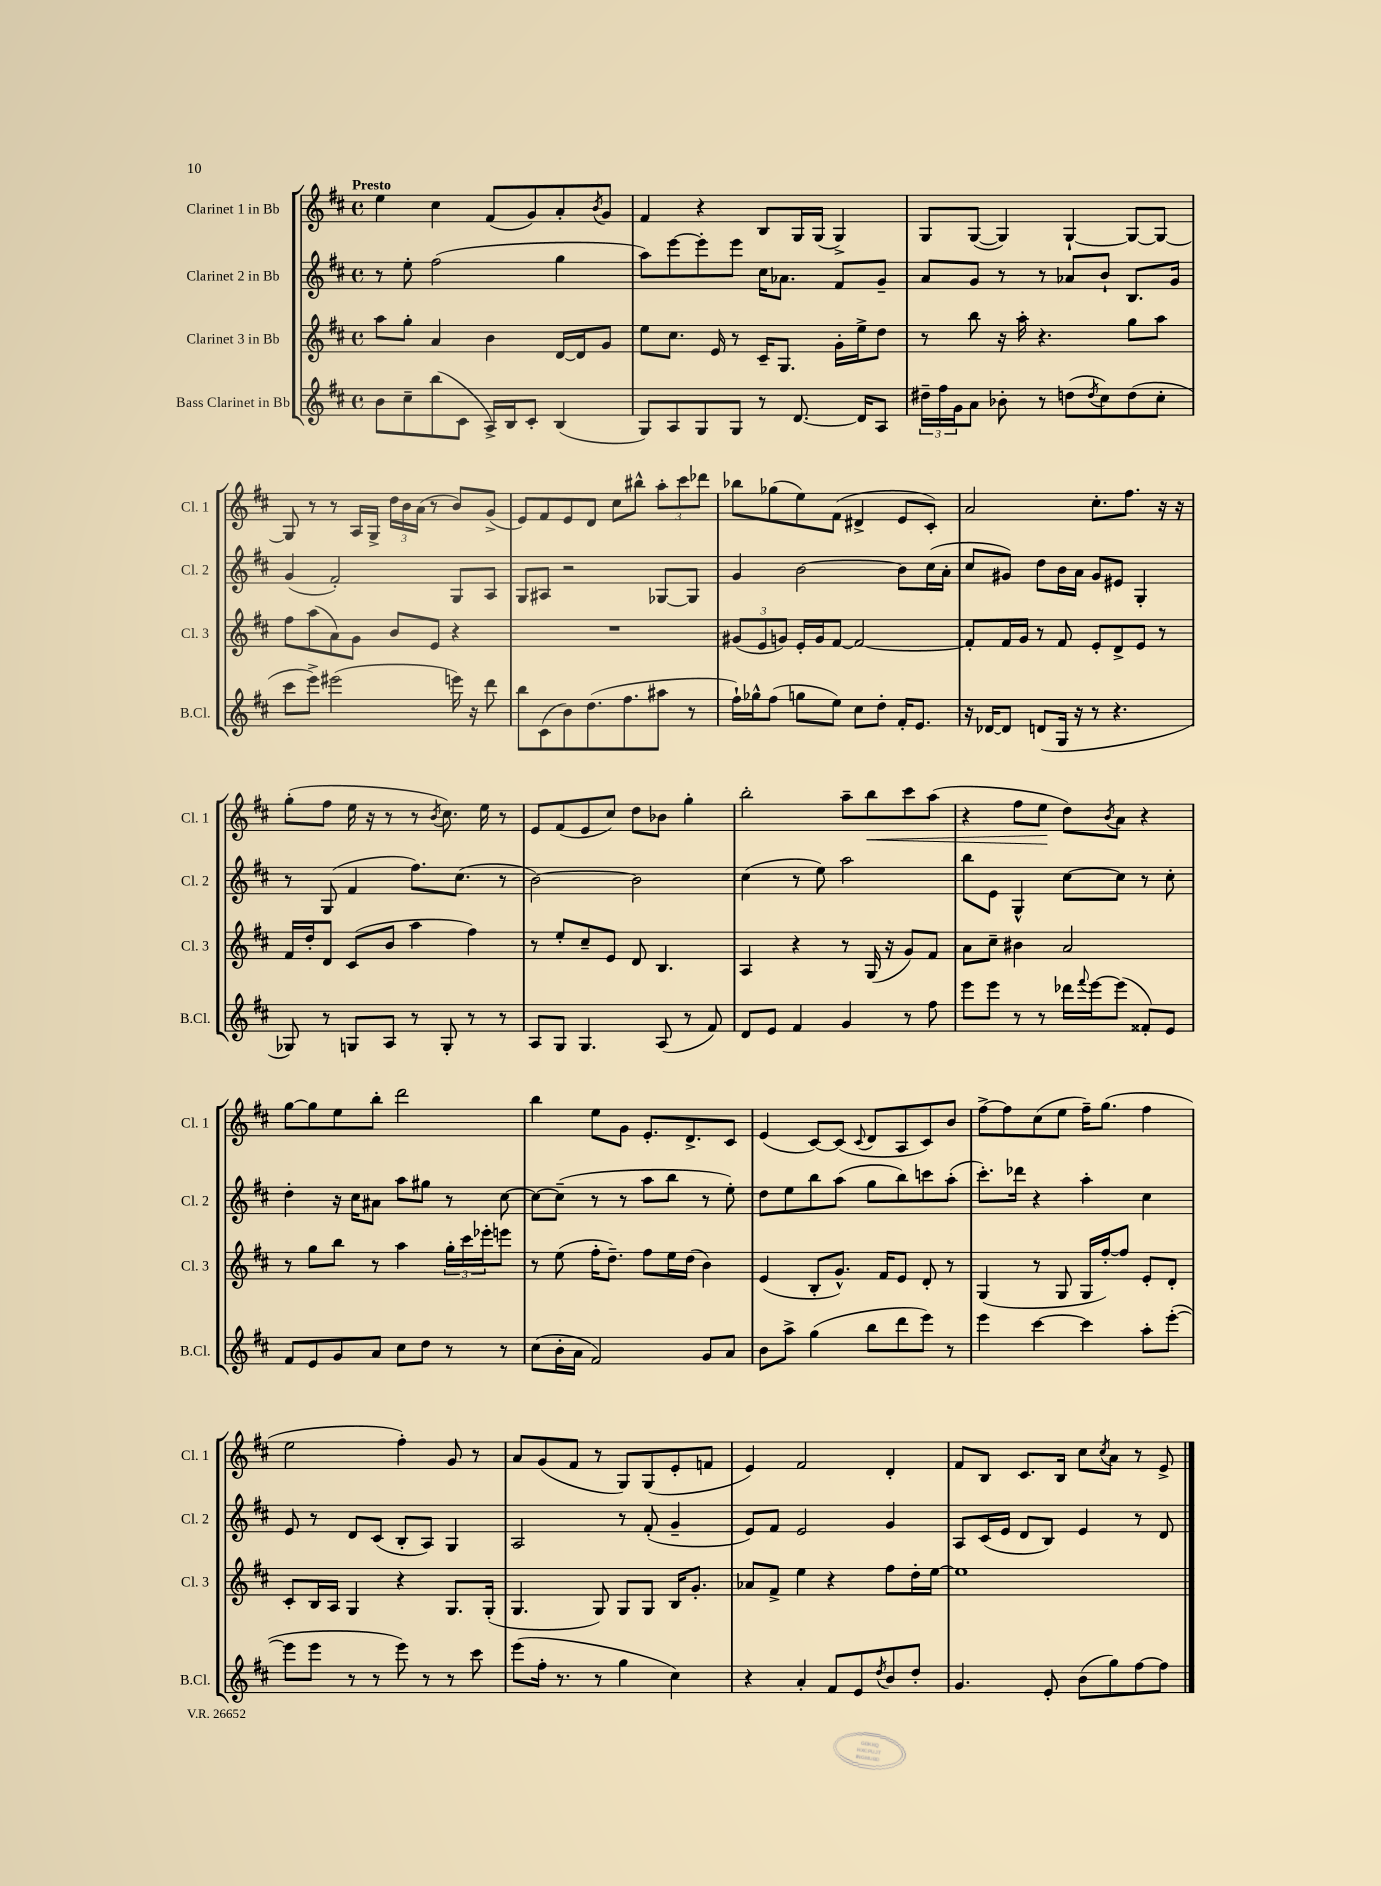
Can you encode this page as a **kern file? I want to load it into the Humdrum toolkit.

**kern	**kern	**kern	**kern
*staff4	*staff3	*staff2	*staff1
*clefG2	*clefG2	*clefG2	*clefG2
*k[f#c#]	*k[f#c#]	*k[f#c#]	*k[f#c#]
*M4/4	*M4/4	*M4/4	*M4/4
*met(c)	*met(c)	*met(c)	*met(c)
8b	8aa	8r	4ee
8cc#~	8gg'	8ee'	.
(8bb	4a	(2ff#	4cc#
8c#	.	.	.
16A^)	4b	.	(8f#
16B	.	.	.
8c#'	.	.	8g)
(4B	[16d	4gg	8a'
.	16d]	.	.
.	.	.	8qb
.	8g	.	8g
=	=	=	=
8G)	8ee	8aa)	4f#
8A	8.cc#	[8eee	.
8G	.	8eee']	4r
.	16e	.	.
8G	8r	8eee	.
8r	16c#~	16cc#	8B
.	8.G	8.a-	.
[8.d	.	.	16G
.	.	.	(16G
.	16g'	8f#	4G^)
16d]	16ee^	.	.
8A	8dd	8g~	.
=	=	=	=
24dd#~	8r	8a	8G
24ff#	.	.	.
24g	.	.	.
8a	8bb	8g	([8G
8b-'	16r	8r	4G])
.	16aa'	.	.
8r	4.r	8r	.
(8dd	.	8a-	[4G`
8qdd	.	.	.
8cc#)	.	8b`	.
(8dd	8gg	8.B	8G_
8cc#'	8aa	.	8G_
.	.	16g	.
=	=	=	=
8ccc#	8ff#	(4g	8G]
8eee^)	(8aa	.	8r
(2eee#	8a)	2f#')	8r
.	8g	.	16A
.	.	.	16G^
.	8b	.	24dd
.	.	.	24b
.	.	.	(24a
.	8e	.	8r
16eee)	4r	8G	8b)
16r	.	.	.
8ddd	.	8A	(8g^
=	=	=	=
8bb	1r	8G	8e)
(8c#	.	8A#	8f#
8b)	.	2r	8e
(8.dd	.	.	8d
.	.	.	8cc#
8.ff#	.	.	.
.	.	.	8bb#^^
8aa#	.	[8G-	12aa'
.	.	.	12ccc#
8r	.	8G-]	.
.	.	.	12ddd-
=	=	=	=
16ff#`)	(12g#	4g	8bb-
16gg-^^	.	.	.
.	12e	.	.
(8ff#	.	.	(8gg-
.	12g)	.	.
8gg	16e'	[2b	8ee)
.	16g	.	.
8ee)	[8f#	.	(8f#
8cc#	2f#_	.	4d#^
8dd'	.	.	.
16f#'	.	8b]	8e
8.e	.	.	.
.	.	(16cc#	8c#')
.	.	16a'	.
=	=	=	=
16r	8f#']	8cc#	2a
[16d-	.	.	.
8d-]	16f#	8g#)	.
.	16g	.	.
(8d	8r	8dd	.
16G	8f#	16b	.
16r	.	16a	.
8r	8e'	8g#	8.cc#'
4.r	8d^	8e#	.
.	.	.	8.ff#
.	8e	4G'	.
.	8r	.	16r
.	.	.	16r
=	=	=	=
8G-)	16f#	8r	(8gg'
.	16dd'	.	.
8r	8d	(8G	8ff#
8G	(8c#	4f#	16ee
.	.	.	16r
8A	8b	.	8r
8r	4aa	8.ff#)	8r
.	.	.	8qb
8G'	.	.	8.cc#)
.	.	(8.cc#	.
8r	4ff#)	.	.
.	.	.	16ee
8r	.	8r	8r
=	=	=	=
8A	8r	[2b)	8e
8G	8ee'	.	(8f#
4.G	8cc#~	.	8e
.	8e	.	8cc#)
.	8d	2b]	8dd
(8A	4.B	.	8b-
8r	.	.	4gg'
8f#)	.	.	.
=	=	=	=
8d	4A	(4cc#	2bb'
8e	.	.	.
4f#	4r	8r	.
.	.	8ee)	.
4g	8r	2aa	8aa~
.	(16G	.	8bb
.	16r	.	.
8r	8g)	.	8ccc#
8ff#	8f#	.	(8aa
=	=	=	=
8eee	8a	8bb	4r
8eee	8cc#~	8e	.
8r	4b#	4G^^	8ff#
8r	.	.	8ee
16ddd-	2a	[8cc#	8dd)
8qqfff#	.	.	.
[16eee	.	.	.
.	.	.	8qb
(8eee]	.	8cc#]	8a
8f##')	.	8r	4r
8e	.	8cc#'	.
=	=	=	=
8f#	8r	4dd'	[8gg
8e	8gg	.	8gg]
8g	8bb	16r	8ee
.	.	16cc#	.
8a	8r	8a#	8bb'
8cc#	4aa	8aa	2ddd
8dd	.	8gg#	.
8r	24gg'	8r	.
.	24ccc#	.	.
.	24eee-'	.	.
8r	8eee	[8cc#	.
=	=	=	=
(8cc#	8r	8cc#_	4bb
16b'	(8ee	(8cc#~]	.
16a	.	.	.
2f#)	16ff#'	8r	8ee
.	8.dd~)	.	.
.	.	8r	8g
.	8ff#	8aa	8.e'
.	16ee	8bb	.
.	(16dd	.	8.d^
8g	4b)	8r	.
8a	.	8ee')	8c#
=	=	=	=
8b	(4e	8dd	(4e
8aa^	.	8ee	.
(4gg	8B'	8bb	[8c#)
.	8.g^^)	(8aa	(8c#]
.	.	.	8qqc#
8bb	.	8gg	8d
.	16f#	.	.
8ddd	8e	8bb)	8A
8eee)	8d'	8ccc	8c#)
8r	8r	(8aa'	8b
=	=	=	=
4eee	(4G	8.ccc#')	[8ff#^
.	.	.	8ff#]
.	.	16ddd-	.
[4ccc#	8r	4r	(8cc#
.	8G	.	8ee
4ccc#]	16G	4aa'	16ff#~)
.	[16ff#')	.	(8.gg
.	8ff#]	.	.
8aa'	8e'	4cc#	4ff#
([8eee'	8d'	.	.
=	=	=	=
8eee]	8c#'	8e	2ee
8eee	16B	8r	.
.	16A	.	.
8r	4G	8d	.
8r	.	(8c#	.
8eee)	4r	8B'	4ff#')
8r	.	8A)	.
8r	8.G	4G	8g
8ccc#	.	.	8r
.	(16G'	.	.
=	=	=	=
(8eee	4.G	2A	8a
16ff#'	.	.	(8g
8.r	.	.	.
.	.	.	8f#
8r	8G)	.	8r
4gg	8G	8r	8G)
.	8G	(8f#'	(8G
4cc#)	16B	4g~	8e'
.	8.g'	.	.
.	.	.	8f
=	=	=	=
4r	8a-	8e)	4e)
.	8f#^	8f#	.
4a'	4ee	2e	2f#
8f#	4r	.	.
8e	.	.	.
8qdd	.	.	.
8b	8ff#	4g	4d'
8dd'	16dd'	.	.
.	[16ee	.	.
=	=	=	=
4.g	1ee]	8A	8f#
.	.	(16c#	8B
.	.	16e	.
.	.	8d	8.c#
8e'	.	8B)	.
.	.	.	16B
(8b	.	4e	8cc#
.	.	.	8qcc#
8gg)	.	.	8a
[8ff#	.	8r	8r
8ff#]	.	8d	8e^
==	==	==	==
*-	*-	*-	*-
